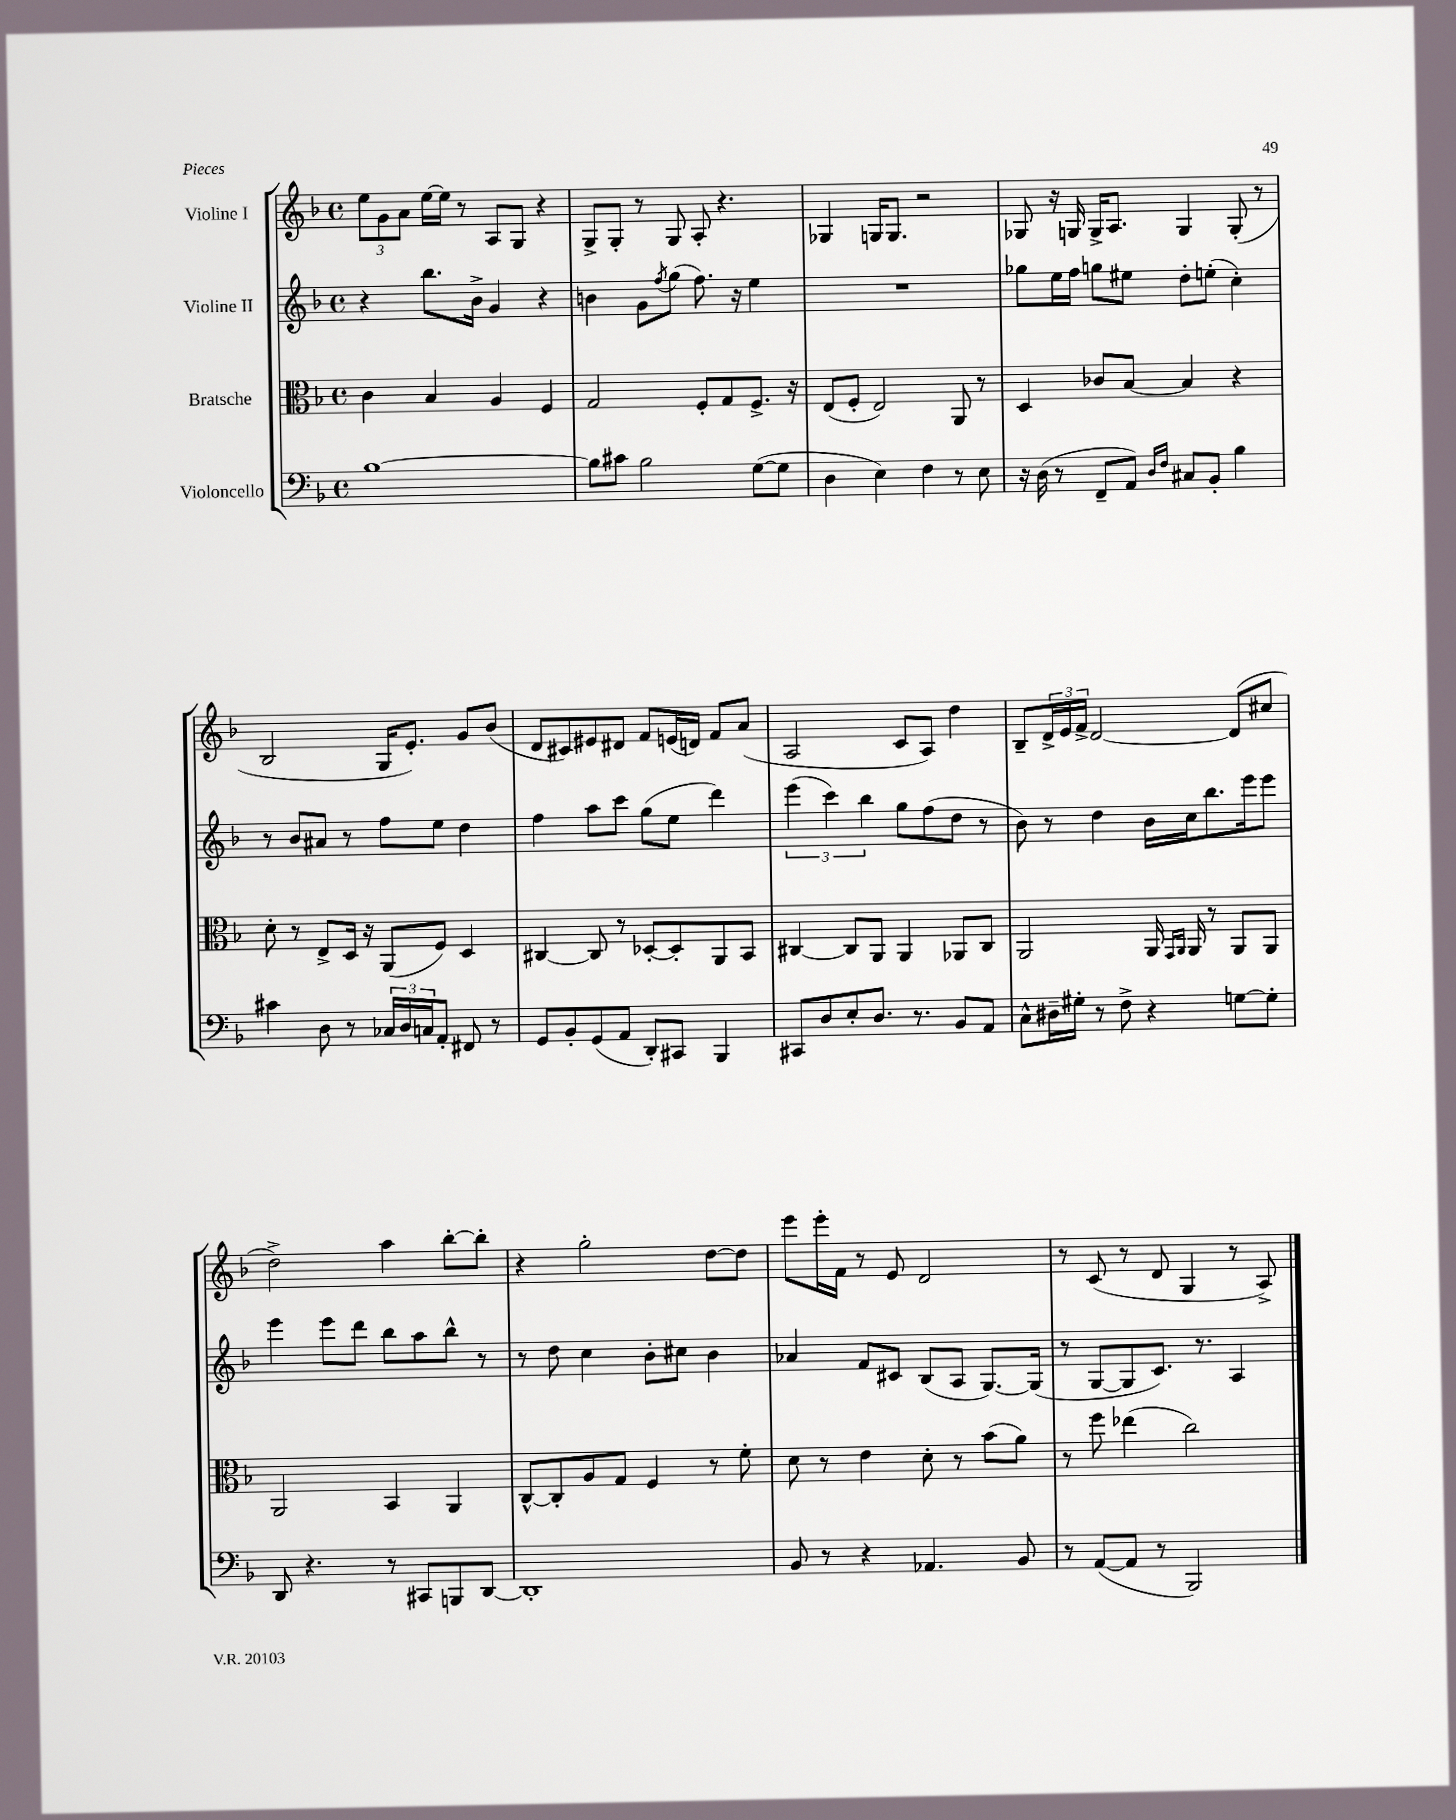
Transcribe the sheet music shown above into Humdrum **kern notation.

**kern	**kern	**kern	**kern
*staff4	*staff3	*staff2	*staff1
*clefF4	*clefC3	*clefG2	*clefG2
*k[b-]	*k[b-]	*k[b-]	*k[b-]
*M4/4	*M4/4	*M4/4	*M4/4
*met(c)	*met(c)	*met(c)	*met(c)
[1B-	4c	4r	12ee
.	.	.	12g
.	.	.	12a
.	4B-	8.bb-	[16ee
.	.	.	16ee]
.	.	.	8r
.	.	16b-^	.
.	4A	4g	8A
.	.	.	8G
.	4F	4r	4r
=	=	=	=
8B-]	2G	4b	8G^
8c#	.	.	8G'
2B-	.	8g	8r
.	.	8qff	.
.	.	(8gg	8G
.	8F'	8.ff)	8A'
.	8G	.	4.r
.	.	16r	.
([8G	8.F^	4ee	.
8G]	.	.	.
.	16r	.	.
=	=	=	=
4D	(8E	1r	4G-
.	8F'	.	.
4E)	2E)	.	16G
.	.	.	8.G
4F	.	.	2r
8r	8AA	.	.
8E	8r	.	.
=	=	=	=
16r	4D	8gg-	8G-
(16D	.	.	.
8r	.	16ee	16r
.	.	16ff	16G
8FF~	8c-	8gg	16G^
.	.	.	8.A
8AA)	[8B-	8ee#	.
16qqD	.	.	.
16qqF	.	.	.
8C#	4B-]	8dd'	4G
8BB-'	.	(8ee'	.
4B-	4r	4cc')	(8G'
.	.	.	8r
=	=	=	=
4c#	8d'	8r	2B-
.	8r	8b-	.
8D	8E^	8a#	.
8r	16D	8r	.
.	16r	.	.
24C-	(8AA	8ff	16G
24D	.	.	.
.	.	.	8.e')
24C	.	.	.
8AA'	8F)	8ee	.
8FF#	4D	4dd	8g
8r	.	.	(8b-
=	=	=	=
8GG	[4C#	4ff	8d
8BB-'	.	.	8c#)
(8GG	8C#]	8aa	8e#
8AA	8r	8ccc	8d#
8DD')	[8D-'	(8gg	8f
8CC#	8D-']	8ee	(16e
.	.	.	16d)
4BBB-	8AA	4ddd)	8f
.	8BB-	.	(8a
=	=	=	=
8CC#	[4C#	(6eee	2A
8D	.	.	.
.	.	6ccc)	.
8E'	8C#]	.	.
.	.	6bb-	.
8.D	8AA	.	.
.	4AA	8gg	8c
8.r	.	.	.
.	.	(8ff	8A)
8BB-	8AA-	8dd	4dd
8AA	8C#	8r	.
=	=	=	=
8C^^	2AA	8b-)	8B-~
16D#~	.	8r	24d^
.	.	.	24e
16G#'	.	.	.
.	.	.	24f^
8r	.	4dd	[2d
8F^	.	.	.
4r	16AA	16b-	.
.	16qqGG	.	.
.	16qqAA	.	.
.	16AA	16cc	.
.	8r	8.bb-	.
[8G	8AA	.	(8d]
.	.	16eee	.
8G']	8AA	8eee	8cc#
=	=	=	=
8DD	2AA	4eee	2dd^)
4.r	.	.	.
.	.	8eee	.
.	.	8ddd	.
8r	4BB-	8bb-	4aa
8CC#	.	8aa	.
8BBB	4AA	8bb-^^	[8bb-'
[8DD	.	8r	8bb-']
=	=	=	=
1DD']	[8C^^	8r	4r
.	8C']	8dd	.
.	8A	4cc	2gg'
.	8G	.	.
.	4F	8b-'	.
.	.	8cc#	.
.	8r	4b-	[8dd
.	8f'	.	8dd]
=	=	=	=
8BB-	8d	4a-	8eee
8r	8r	.	16eee'
.	.	.	16f
4r	4e	8f	8r
.	.	8c#	8e
4.AA-	8d'	(8B-	2d
.	8r	8A	.
.	(8b-	[8.G)	.
8BB-	8a)	.	.
.	.	(16G]	.
=	=	=	=
8r	8r	8r	8r
([8AA	8ff	[8G	(8c
8AA]	(4ee-	8G]	8r
8r	.	8.c)	8d
2BBB-)	2cc)	.	4G
.	.	8.r	.
.	.	4A	8r
.	.	.	8A^)
==	==	==	==
*-	*-	*-	*-
